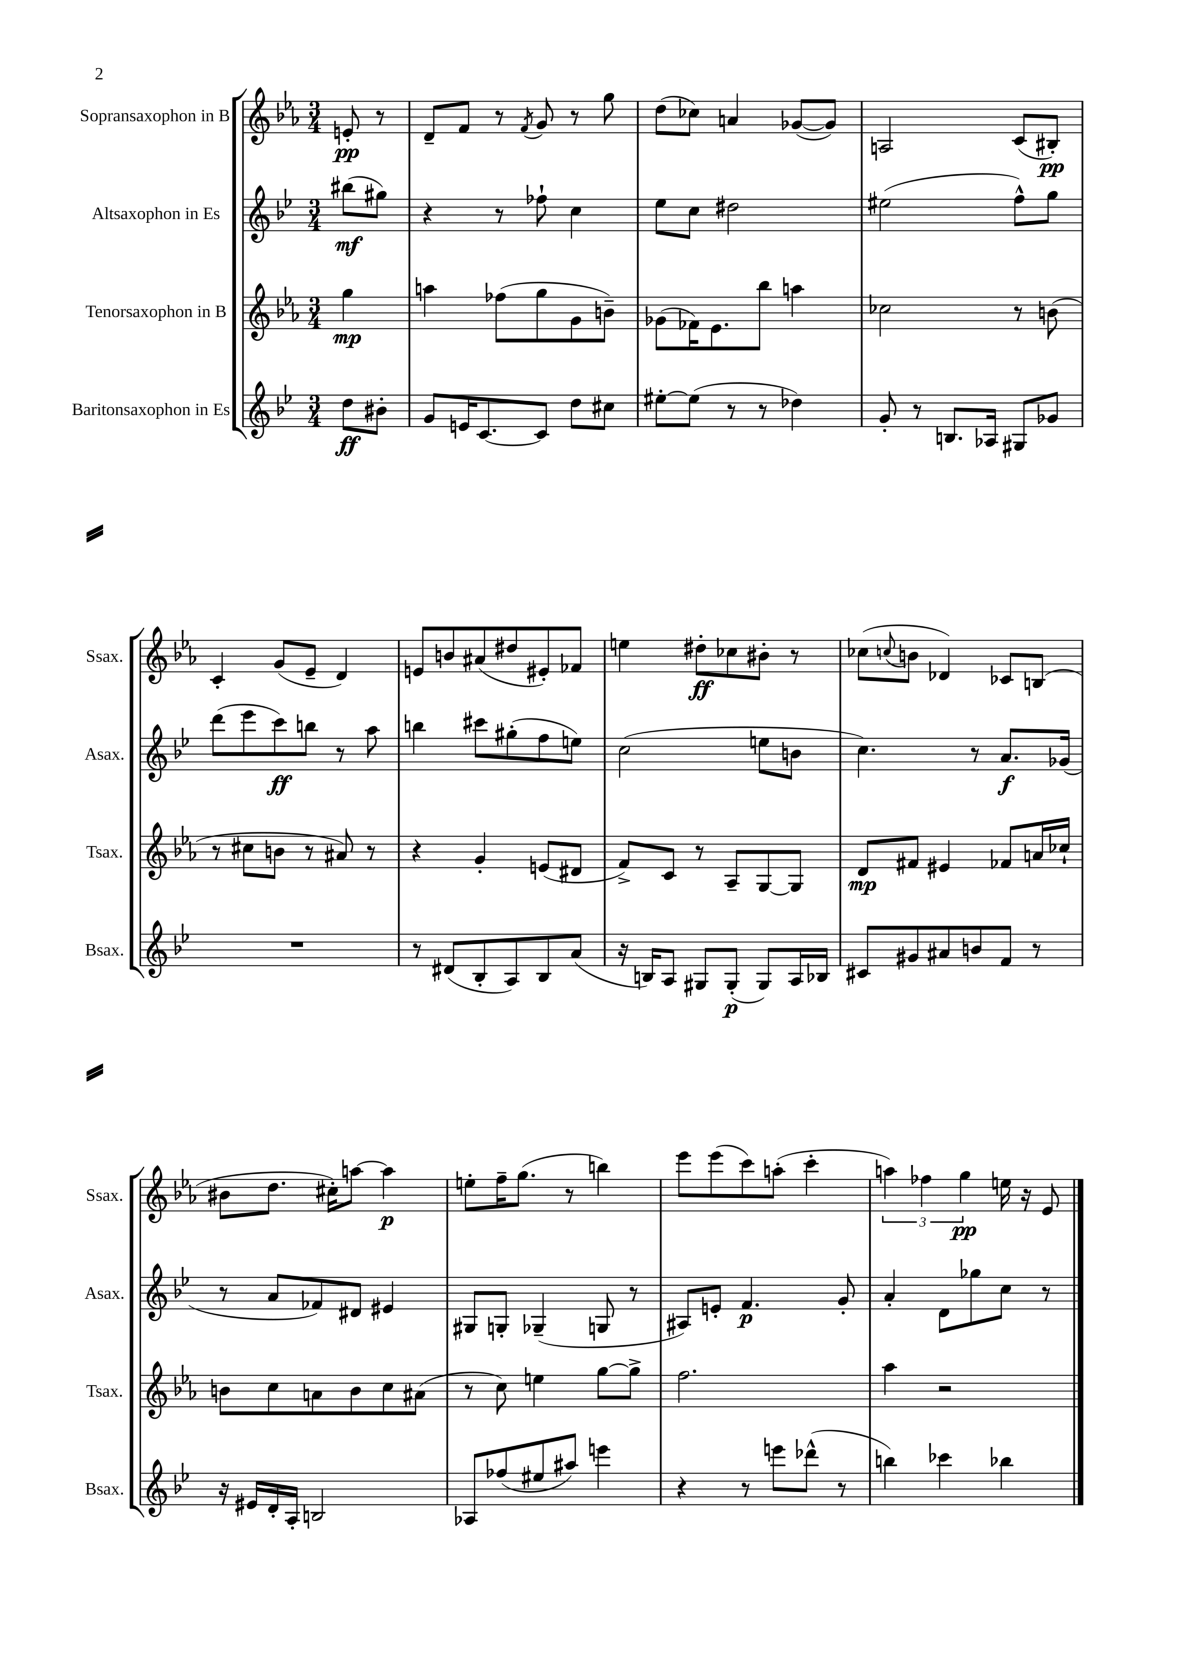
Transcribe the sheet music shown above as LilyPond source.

<<
\new StaffGroup <<
\new Staff = "s0" \with { instrumentName = "Sopransaxophon in B" shortInstrumentName = "Ssax." } {
    \clef treble \key ees \major \numericTimeSignature \time 3/4 \partial 4
    e'8-.\pp r8 |
    d'8-- f'8 r8 \acciaccatura { f'8 } g'8 r8 g''8 |
    d''8( ces''8) a'4 ges'8~( ges'8) |
    a2 c'8( bis8-.\pp) |
    c'4-. g'8( ees'8-- d'4) |
    e'8 b'8 ais'8( dis''8 eis'8-.) fes'8 |
    e''4 dis''8-.\ff ces''8 bis'8-. r8 |
    ces''8( \appoggiatura { c''8 } b'8 des'4) ces'8 b8( |
    bis'8 d''8. cis''16-.) a''8~ a''4\p |
    e''8-. f''16-- g''8.( r8 b''4) |
    ees'''8 ees'''8( c'''8) a''8-.( c'''4-. |
    \tuplet 3/2 { a''4) fes''4 g''4\pp } e''16 r16 ees'8 \bar "|." |
}
\new Staff = "s1" \with { instrumentName = "Altsaxophon in Es" shortInstrumentName = "Asax." } {
    \clef treble \key bes \major \numericTimeSignature \time 3/4 \partial 4
    bis''8\mf( gis''8) |
    r4 r8 fes''8-! c''4 |
    ees''8 c''8 dis''2 |
    eis''2( f''8-^) g''8 |
    d'''8( ees'''8 c'''8\ff) b''8 r8 a''8 |
    b''4 cis'''8 gis''8-.( f''8 e''8) |
    c''2( e''8 b'8 |
    c''4.) r8 a'8.\f ges'16( |
    r8 a'8 fes'8) dis'8 eis'4 |
    gis8 g8-. ges4--( g8 r8 |
    ais8) e'8-. f'4.\p g'8-. |
    a'4-. d'8 ges''8 c''8 r8 \bar "|." |
}
\new Staff = "s2" \with { instrumentName = "Tenorsaxophon in B" shortInstrumentName = "Tsax." } {
    \clef treble \key ees \major \numericTimeSignature \time 3/4 \partial 4
    g''4\mp |
    a''4 fes''8( g''8 g'8 b'8--) |
    ges'8( fes'16) ees'8. bes''8 a''4 |
    ces''2 r8 b'8( |
    r8 cis''8 b'8 r8 ais'8) r8 |
    r4 g'4-. e'8( dis'8 |
    f'8->) c'8 r8 aes8-- g8~ g8 |
    d'8\mp fis'8 eis'4 fes'8 a'16 ces''16-! |
    b'8 c''8 a'8 b'8 c''8 ais'8( |
    r8 c''8) e''4 g''8~ g''8-> |
    f''2. |
    aes''4 r2 \bar "|." |
}
\new Staff = "s3" \with { instrumentName = "Baritonsaxophon in Es" shortInstrumentName = "Bsax." } {
    \clef treble \key bes \major \numericTimeSignature \time 3/4 \partial 4
    d''8\ff bis'8-. |
    g'8 e'16 c'8.~ c'8 d''8 cis''8 |
    eis''8~-. eis''8( r8 r8 des''4) |
    g'8-. r8 b8. aes16 gis8 ges'8 |
    R2. |
    r8 dis'8( bes8-. a8) bes8 a'8( |
    r16 b16) a8 gis8 gis8-.\p( gis8) a16 bes16 |
    cis'8 gis'8 ais'8 b'8 f'8 r8 |
    r16 eis'16 d'16-. a16-. b2 |
    aes8 fes''8( eis''8 ais''8) e'''4 |
    r4 r8 e'''8 des'''8-^( r8 |
    b''4) ces'''4 bes''4 \bar "|." |
}
>>
>>
\layout { \context { \Score \remove "Bar_number_engraver" } }
